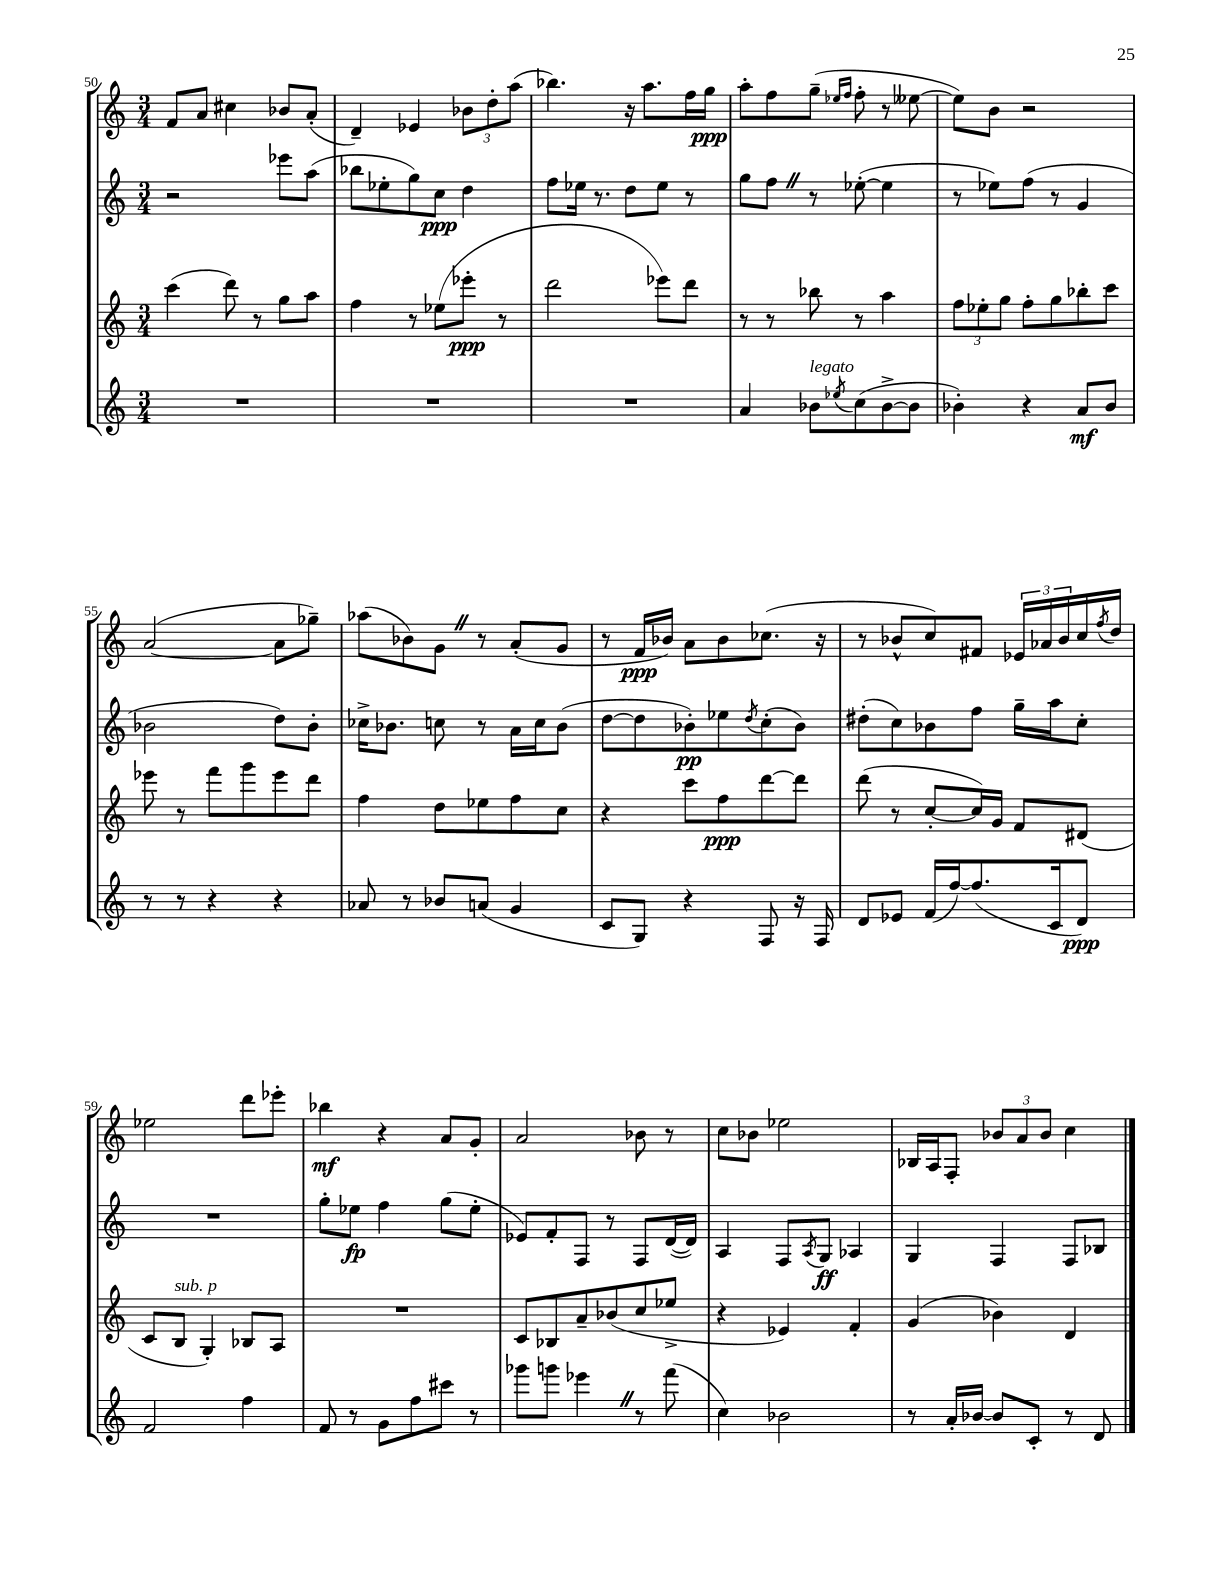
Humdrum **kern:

**kern	**kern	**kern	**kern
*staff4	*staff3	*staff2	*staff1
*clefG2	*clefG2	*clefG2	*clefG2
*k[]	*k[]	*k[]	*k[]
*M3/4	*M3/4	*M3/4	*M3/4
2.r	(4ccc	2r	8f
.	.	.	8a
.	8ddd)	.	4cc#
.	8r	.	.
.	8gg	8eee-	8b-
.	8aa	(8aa	(8a'
=	=	=	=
2.r	4ff	8bb-	4d~)
.	.	8ee-'	.
.	8r	8gg)	4e-
.	(8ee-	8cc	.
.	8eee-'	4dd	12b-
.	.	.	12dd'
.	8r	.	.
.	.	.	(12aa
=	=	=	=
2.r	2ddd	8ff	4.bb-)
.	.	16ee-	.
.	.	8.r	.
.	.	8dd	16r
.	.	.	8.aa
.	8eee-)	8ee-	.
.	8ddd	8r	16ff
.	.	.	16gg
=	=	=	=
4a	8r	8gg	8aa'
.	8r	8ff	8ff
8b-	8bb-	8r	(8gg~
.	.	.	16qqee-
8qee-	.	.	16qqff
(8cc	8r	([8ee-'	8ff'
[8b-^	4aa	4ee-]	8r
8b-]	.	.	[8ee--
=	=	=	=
4b-')	12ff	8r	8ee--])
.	12ee-'	.	.
.	.	8ee-)	8b
.	12gg	.	.
4r	8ff'	(8ff	2r
.	8gg	8r	.
8a	8bb-'	4g	.
8b-	8ccc	.	.
=	=	=	=
8r	8eee-	2b-	([2a
8r	8r	.	.
4r	8fff	.	.
.	8ggg	.	.
4r	8eee-	8dd)	8a]
.	8ddd	8b-'	8gg-~)
=	=	=	=
8a-	4ff	16cc-^	(8aa-
.	.	8.b-	.
8r	.	.	8b-)
8b-	8dd	8cc	8g
(8a	8ee-	8r	8r
4g	8ff	16a	(8a'
.	.	16cc	.
.	8cc	(8b-	8g
=	=	=	=
8c	4r	[8dd	8r
8G)	.	8dd]	16f
.	.	.	16b-)
4r	8ccc	8b-')	8a
.	8ff	8ee-	8b-
.	.	8qdd	.
8F	[8ddd	(8cc'	(8.cc-
16r	8ddd]	8b-)	.
16F	.	.	16r
=	=	=	=
8d	(8ddd	(8dd#'	8r
8e-	8r	8cc)	8b-^^
(16f	[8cc'	8b-	8cc)
[16ff)	.	.	.
(8.ff]	16cc])	8ff	8f#
.	16g	.	.
.	8f	16gg~	24e-
.	.	.	24a-
16c	.	16aa	.
.	.	.	24b-
8d)	(8d#	8cc'	16cc
.	.	.	8qff
.	.	.	16dd
=	=	=	=
2f	8c	2.r	2ee-
.	8B	.	.
.	4G')	.	.
4ff	8B-	.	8ddd
.	8A	.	8eee-'
=	=	=	=
8f	2.r	8gg'	4bb-
8r	.	8ee-	.
8g	.	4ff	4r
8ff	.	.	.
8ccc#	.	(8gg	8a
8r	.	8ee-'	8g'
=	=	=	=
8ggg-	8c	8e-)	2a
8ggg	8B-	8f'	.
4eee-	8a~	8F	.
.	(8b-	8r	.
8r	8cc	8F	8b-
(8fff	8ee-^	([16d	8r
.	.	16d])	.
=	=	=	=
4cc)	4r	4A	8cc
.	.	.	8b-
2b-	4e-)	8F	2ee-
.	.	8qA	.
.	.	8G	.
.	4f'	4A-	.
=	=	=	=
8r	(4g	4G	16B-
.	.	.	16A
16a'	.	.	8F'
[16b-	.	.	.
8b-]	4b-)	4F	12b-
.	.	.	12a
8c'	.	.	.
.	.	.	12b-
8r	4d	8F	4cc
8d	.	8B-	.
==	==	==	==
*-	*-	*-	*-
